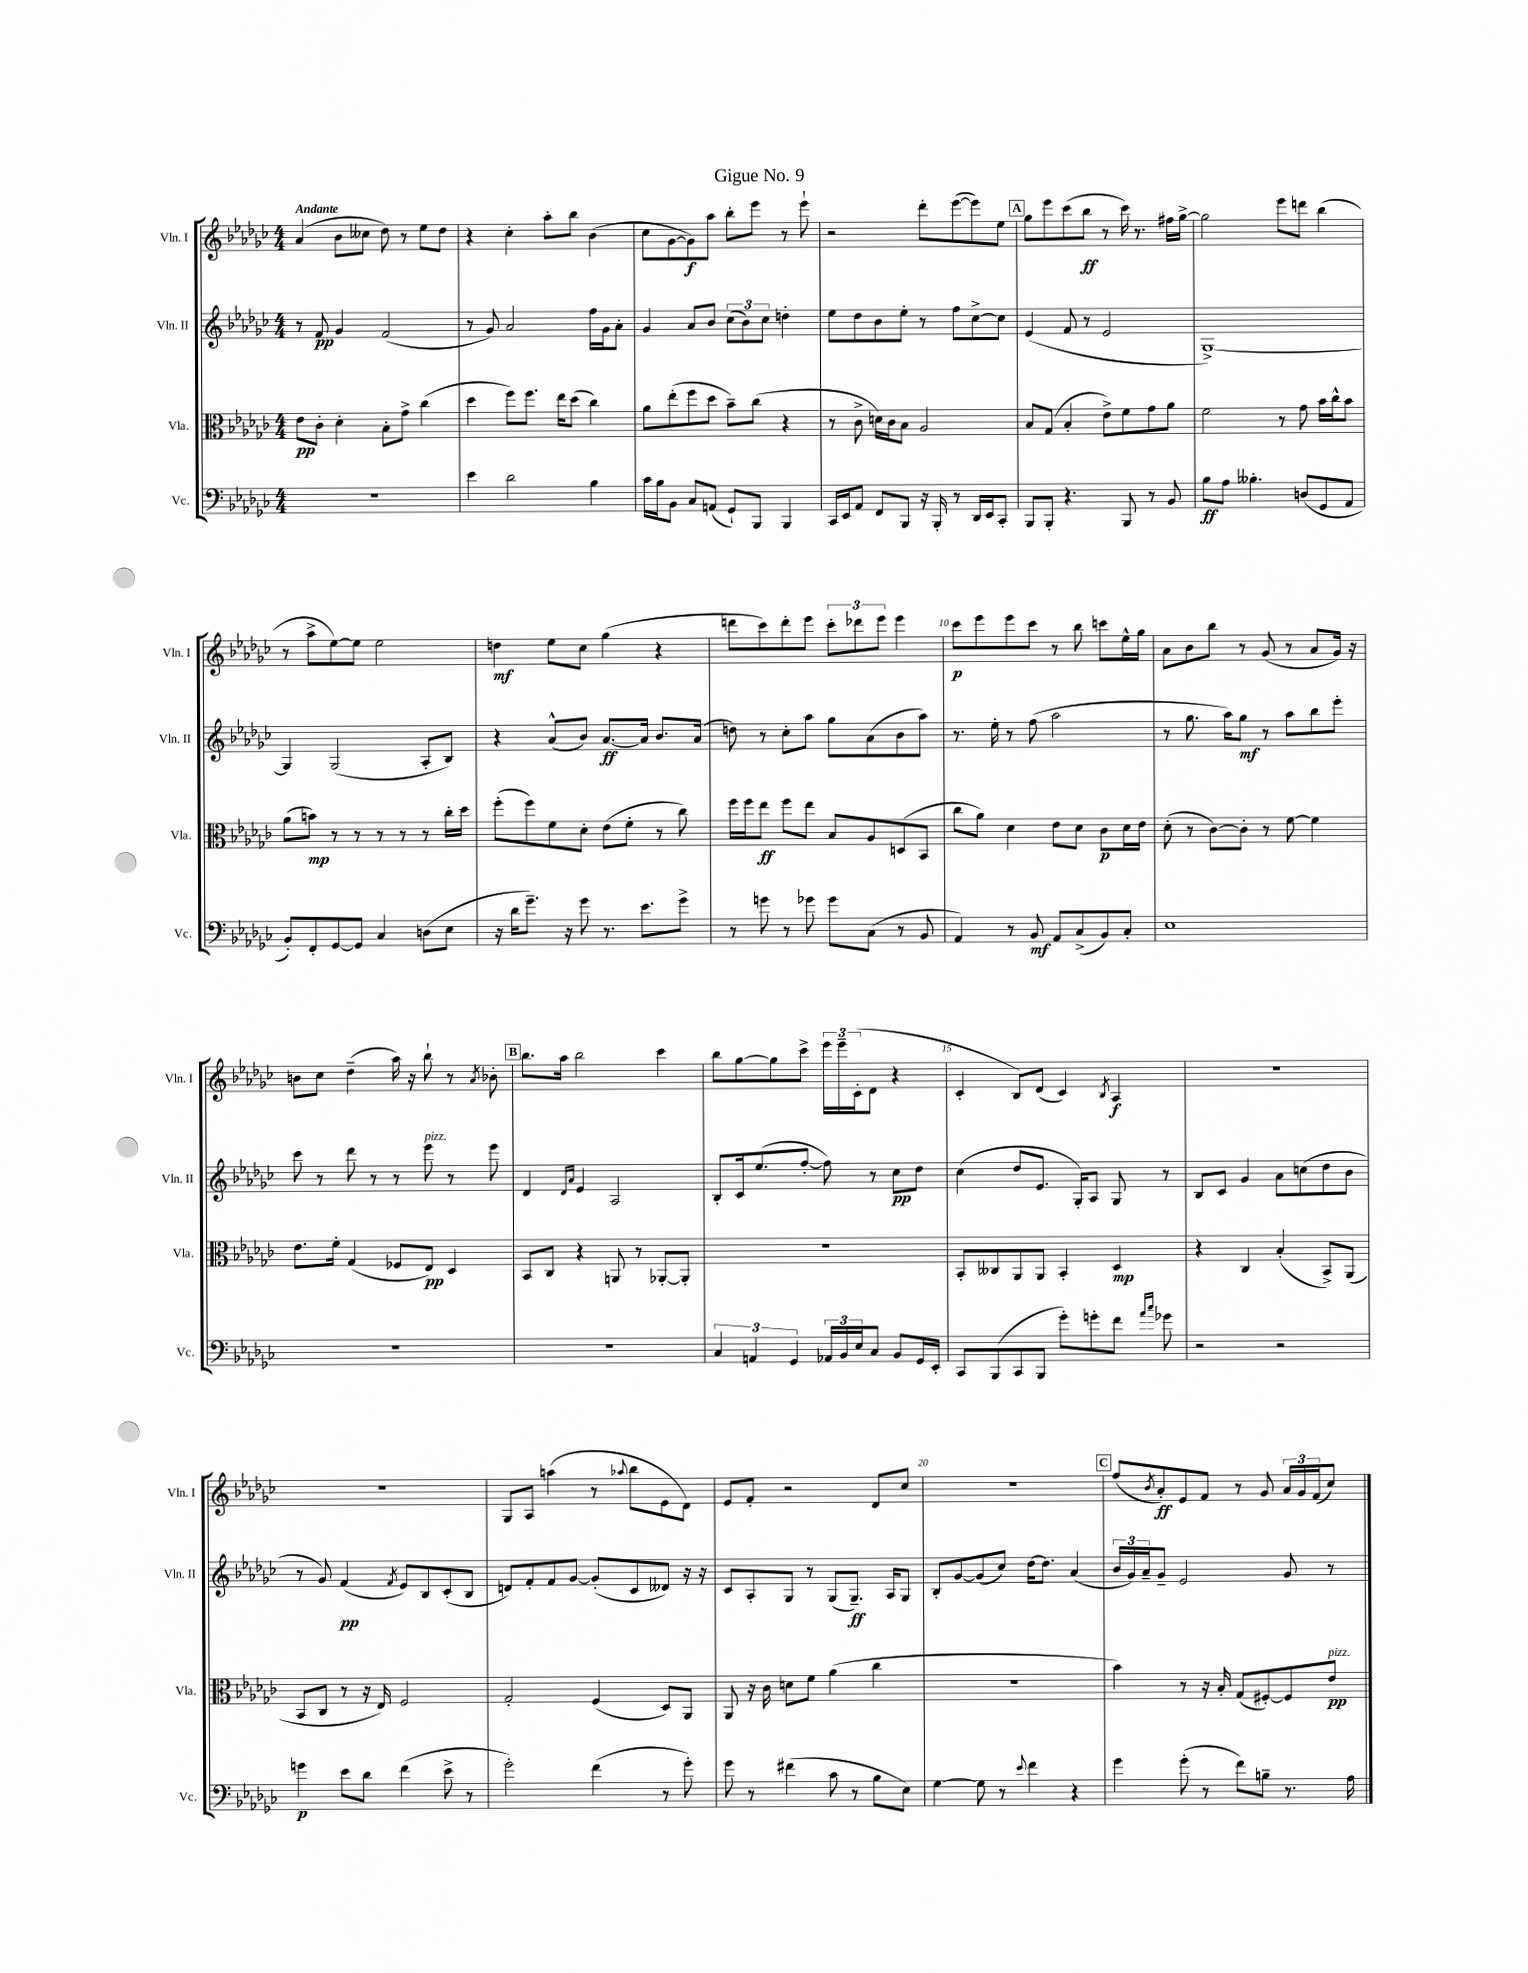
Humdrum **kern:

**kern	**kern	**kern	**kern
*staff4	*staff3	*staff2	*staff1
*clefF4	*clefC3	*clefG2	*clefG2
*k[b-e-a-d-g-c-]	*k[b-e-a-d-g-c-]	*k[b-e-a-d-g-c-]	*k[b-e-a-d-g-c-]
*M4/4	*M4/4	*M4/4	*M4/4
1r	8e-	8r	(4a-
.	8c-'	8f	.
.	4d-'	4g-	8b-
.	.	.	8cc--
.	8B-'	(2f	8dd-)
.	8g-^	.	8r
.	(4cc-	.	8ee-
.	.	.	8dd-
=	=	=	=
4e-	4dd-	8r	4r
.	.	8g-)	.
2d-	8ff)	2a-	4cc-'
.	8.ff	.	.
.	.	.	8aa-'
.	16ee-	.	.
.	(8dd-	.	8bb-
4B-	4cc-)	16ff	(4b-
.	.	16g-	.
.	.	8a-'	.
=	=	=	=
16c-	8a-	4g-	8cc-
16B-	.	.	.
8BB-	(8ee-'	.	[8g-
8C-	8ff	8a-	8g-])
(8AA	8dd-	8b-	8aa-
8GG-`)	8b-~)	(12cc-	8bb-'
.	.	12b-)	.
8BBB-	(8cc-	.	8eee-
.	.	12cc-	.
4BBB-	4r	4dd'	8r
.	.	.	8eee-`
=	=	=	=
16CC-	8r	8ee-	2r
16EE-	.	.	.
8AA-	8c-^	8dd-	.
8FF	16d)	8b-	.
.	16c-	.	.
8BBB-	8B-	8ee-'	.
16r	2A-	8r	8ddd-'
16BBB-'	.	.	.
8r	.	8ff	([8eee-
16DD-	.	[8cc-^	8eee-])
16EE-	.	.	.
8CC-'	.	8cc-]	8ee-
=	=	=	=
8BBB-	8B-	(4e-	8gg-
8BBB-'	(8G-	.	8eee-
4.r	4B-'	8f	(8ccc-
.	.	8r	8bb-
.	8e-^)	2e-	8r
8BBB-	8f	.	16ccc-)
.	.	.	8.r
8r	8g-	.	.
8BB-	8a-	.	16ff#
.	.	.	[16gg-^
=	=	=	=
8B-	2f	[1G-^)	2gg-]
8A-	.	.	.
4.B--'	.	.	.
.	8r	.	8eee-
(8D	8g-	.	8ddd
8GG-	16b-	.	(4bb-
.	16cc-^^	.	.
8AA-	8b-	.	.
=	=	=	=
8BB-')	(8a-	4G-]	8r
8FF'	8b)	.	8aa-^
[8GG-	8r	(2G-	[8ee-)
8GG-]	8r	.	8ee-]
4C-	8r	.	2ee-
.	8r	.	.
(8D	8r	8A-'	.
8E-	16cc-'	8B-)	.
.	16dd-	.	.
=	=	=	=
16r	(8ff'	4r	4dd
16d-	.	.	.
8.g-~)	8ff)	.	.
.	8f	(8a-^^	8ee-
16r	.	.	.
8g-	8d-'	8b-)	8cc-
8.r	(8e-	[8.a-	(4gg-
.	8f'	.	.
8.e-	.	16a-]	.
.	8r	8.b-	4r
8g-^	8cc-)	.	.
.	.	(16a-	.
=	=	=	=
8r	16ff	8dd)	8ddd
.	16ff	.	.
8g	8ee-	8r	8ccc-)
8r	8ff	8cc-'	8ddd'
8g-	8ee-	8aa-	8eee-
8g-	8B-	8gg-	12ccc-'
.	.	.	12ddd-
(8C-	8A-	(8a-	.
.	.	.	12eee-
8r	(8D	8b-	4eee-
8BB-	8BB-	8aa-)	.
=	=	=	=
4AA-)	8cc-	8.r	8ccc-
.	8a-)	.	8eee-
.	.	16ee-'	.
8r	4d-	8r	8eee-
8BB-	.	(8ff	8ccc-
8AA-	8e-	2aa-	8r
(8C-^	8d-	.	8bb-
8BB-)	8c-	.	8ccc
8C-'	16d-	.	16ee-^^
.	16e-	.	16gg-
=	=	=	=
1E-	(8d-'	8r	8a-
.	8r	8.gg-	8b-
.	[8c-)	.	8bb-
.	.	16aa-)	.
.	8c-']	8gg-	8r
.	8r	8r	(8g-
.	[8f	8aa-	8r
.	4f]	8bb-	8a-
.	.	8eee-'	16g-)
.	.	.	16r
=	=	=	=
1r	8.e-	8ccc-	8b
.	.	8r	8cc-
.	16f'	.	.
.	(4G-	8ddd-	(4dd-~
.	.	8r	.
.	8F-	8r	16aa-)
.	.	.	16r
.	8E-)	8eee-	8bb-`
.	4D-	8r	8r
.	.	.	8qa-
.	.	8eee-	8b-'
=	=	=	=
1r	8BB-	4d-	8.bb-
.	8C-	.	.
.	.	.	16aa-
.	.	16qqd-	.
.	.	16qqa-	.
.	4r	4e-	2bb-
.	8AA	2A-	.
.	8r	.	.
.	[8AA-'	.	4ccc-
.	8AA-']	.	.
=	=	=	=
6C-	1r	8B-'	8bb-
.	.	16c-	[8gg-
6AA	.	.	.
.	.	(8.ee-	.
.	.	.	8gg-]
6GG-	.	.	.
.	.	[8ff'	8ccc-^
24AA-	.	8ff])	24eee-
24BB-	.	.	24eee-~
24E-	.	.	(24c-'
8C-	.	8r	8d-
8BB-	.	8cc-	4r
16GG-	.	8dd-	.
16EE-'	.	.	.
=	=	=	=
8CC-	8BB-'	(4cc-	4c-'
(8BBB-	8C--	.	.
8CC-	8AA-	8dd-	8B-)
8BBB-	8AA-	8.e-	(8d-
8g-')	4BB-'	.	4c-)
.	.	16G-')	.
8g'	.	8A-	.
.	.	.	8qB-
8f	4D-	8G-	4A-
16qqa-	.	.	.
16qqcc-	.	.	.
8g-	.	8r	.
=	=	=	=
2r	4r	8B-	1r
.	.	8c-	.
.	4C-	4g-	.
2r	(4B-'	8a-	.
.	.	(8cc	.
.	8BB-^)	8dd-	.
.	(8AA-	8b-	.
=	=	=	=
4g	8BB-	8r	1r
.	8C-	8g-)	.
8e-	8r	(4f	.
8d-	16r	.	.
.	16E-)	.	.
.	.	8qf	.
(4f	2F	8e-)	.
.	.	8B-	.
8e-^	.	(8c-'	.
8r	.	8B-	.
=	=	=	=
2g-')	2G-'	8d)	8G-
.	.	8f'	8A-
.	.	8f	(4aa
.	.	[8g-	.
(4f	(4F	(8g-']	8r
.	.	.	8qqaa-
.	.	8c-	8bb-
8r	8D-)	8d--)	8e-
8g-')	8AA-	16r	8d-)
.	.	16r	.
=	=	=	=
8g-	8AA-	8c-	8e-
8r	16r	8A-'	8f'
.	16c-	.	.
(4f#	8d	8G-	2r
.	8f	8r	.
8c-	(4a-	(8G-	.
8r	.	8.G-~)	.
8B-	4cc-	.	8d-
.	.	16A-	.
8E-)	.	8G-	8cc-
=	=	=	=
[4G-	1r	8B-'	1r
.	.	[8g-	.
8G-]	.	(8g-]	.
8r	.	8cc-)	.
8qqe-	.	.	.
4f	.	[16dd-	.
.	.	8.dd-]	.
4r	.	(4a-	.
=	=	=	=
4g-	4b-)	24b-	(8ff
.	.	24g-)	.
.	.	24a-~	.
.	.	.	8qb-
.	.	8g-~	8a-')
(8g-'	8r	2e-	8e-
8r	16r	.	8f
.	16B-'	.	.
8f)	(8G-	.	8r
8B~	[8F#')	.	8g-
8.r	8F#]	8g-	24a-
.	.	.	24g-
.	.	.	(24f
.	8e-	8r	8cc-)
16A-	.	.	.
==	==	==	==
*-	*-	*-	*-
